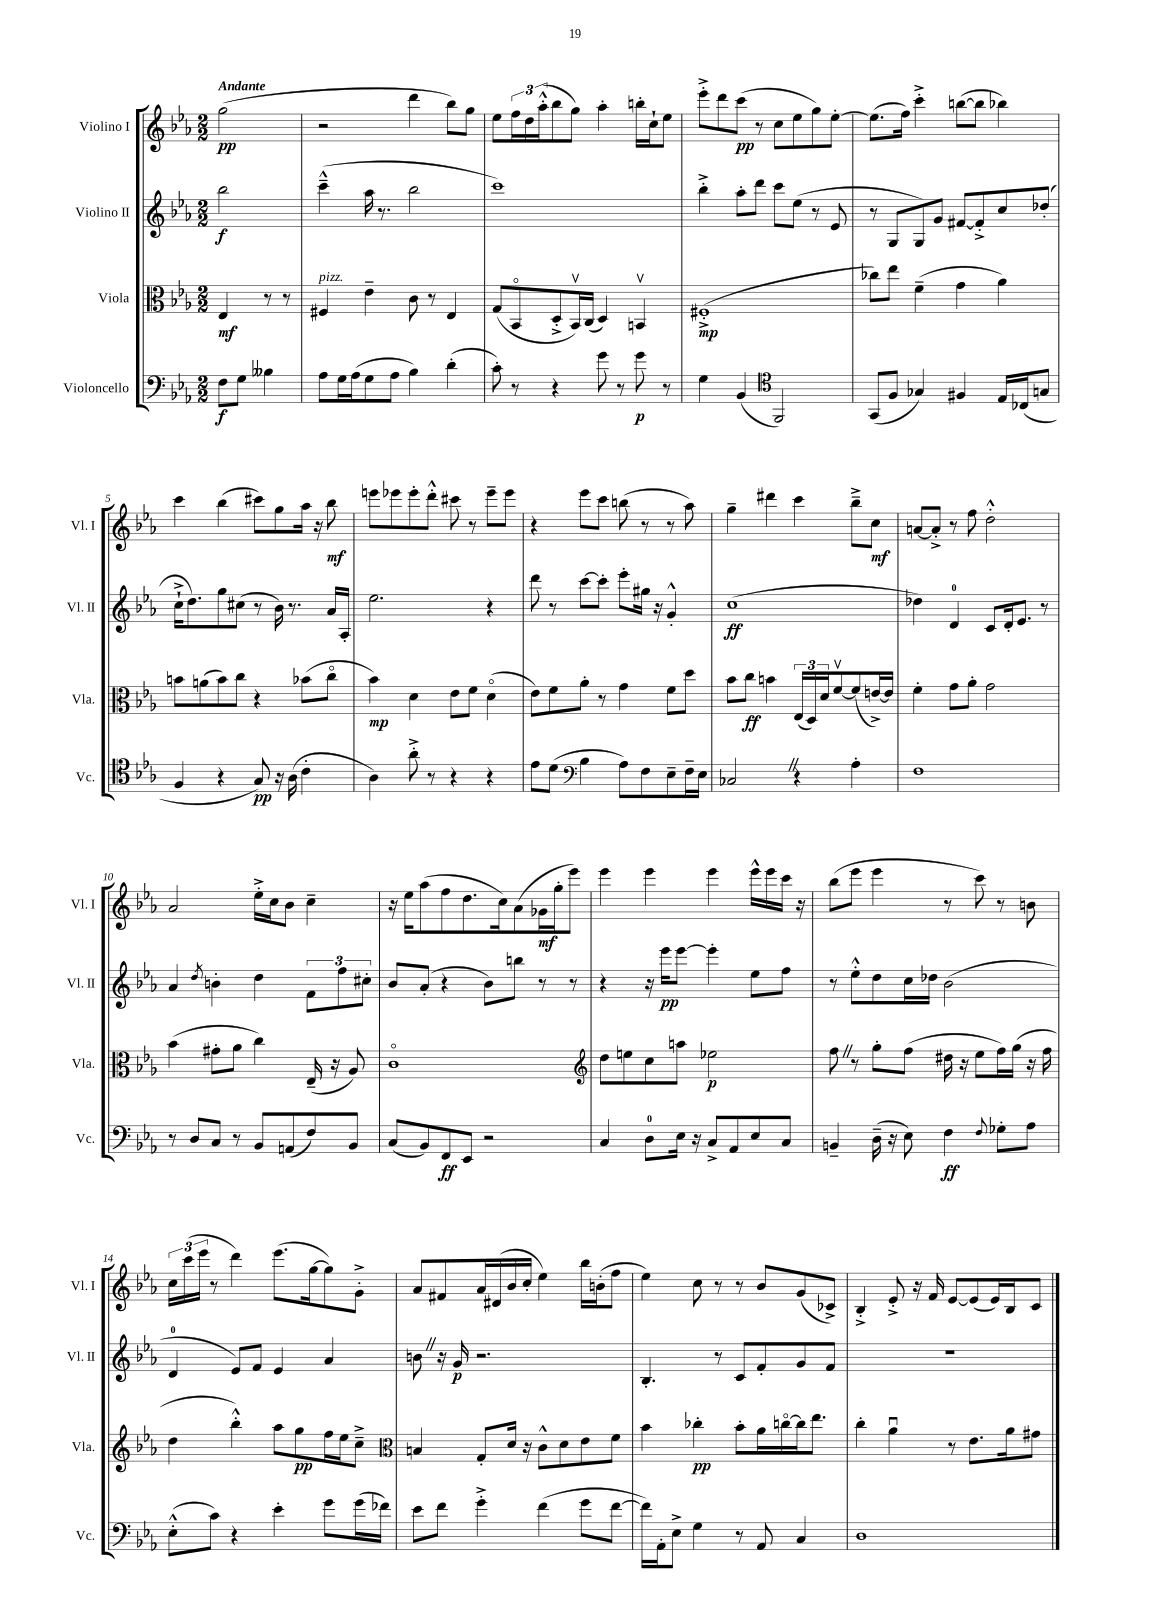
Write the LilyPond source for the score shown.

<<
\new StaffGroup <<
\new Staff = "s0" \with { instrumentName = "Violino I" shortInstrumentName = "Vl. I" } {
    \clef treble \key ees \major \numericTimeSignature \time 2/2 \partial 2 \tempo "Andante"
    g''2\pp( |
    r2 d'''4 bes''8) g''8 |
    ees''8 \tuplet 3/2 { f''16 d''16 aes''16-.-^( } bes''8 g''8) aes''4-. b''16-. c''16-! ees''8 |
    ees'''8-.-> d'''8 c'''8\pp( r8 c''8 ees''8 g''8) ees''8~-. |
    ees''8.( f''16) c'''4-.-> b''8~( b''8 bes''4) |
    c'''4 bes''4( cis'''8) g''8 aes''16 r16 bes''8\mf |
    e'''8 ees'''8 ees'''8-. d'''8-.-^ cis'''8 r8 ees'''8-- ees'''8 |
    r4 ees'''8 c'''8 b''8( r8 r8 aes''8) |
    g''4-- dis'''4 c'''4 bes''8---> c''8\mf |
    a'8~ a'8-.-> r8 f''8 d''2-.-^ |
    aes'2 ees''16-.-> c''16 bes'8 c''4-- |
    r16 ees''16 aes''8( f''8 d''8. c''16) aes'8( ges'16\mf g''16-. ees'''8) |
    ees'''4 ees'''4 ees'''4 ees'''16-^ ees'''16 c'''16 r16 |
    bes''8( ees'''8 ees'''4 r8 c'''8) r8 b'8 |
    \tuplet 3/2 { c''16 c'''16( ees'''16 } r8 d'''4) ees'''8.( g''16~ g''8) g'8-.-> |
    aes'8 fis'8 aes'16 dis'16( bes'16 c''16-. ees''4) bes''16 b'16-.( f''8 |
    ees''4) c''8 r8 r8 bes'8 g'8( ces'8->) |
    bes4-.-> ees'8-.-> r16 f'16 ees'8~ ees'8( ees'16) bes16 c'8 \bar "|." |
}
\new Staff = "s1" \with { instrumentName = "Violino II" shortInstrumentName = "Vl. II" } {
    \clef treble \key ees \major \numericTimeSignature \time 2/2 \partial 2
    bes''2\f |
    c'''4---^( aes''16 r8. bes''2 |
    c'''1) |
    bes''4-.-> aes''8-. d'''8 c'''8 ees''8( r8 ees'8 |
    r8 g8 g8) g'8 fis'8~ fis'8-.-> c''8 des''8-.( |
    c''16-!-> d''8.) g''8 cis''8( r8 bes'16) r8. aes'16 aes16-. |
    ees''2. r4 |
    d'''8 r8 c'''8~ c'''8-. ees'''8-. gis''16 r16 g'4-.-^ |
    c''1\ff( |
    des''4) d'4-0 c'8 d'16-. ees'8. r8 |
    aes'4 \acciaccatura { d''8 } b'4-. d''4 \tuplet 3/2 { f'8 f''8 cis''8-. } |
    bes'8 aes'8-.( r4 bes'8) b''8 r8 r8 |
    r4 r16 ees'''16\pp ees'''8~ ees'''4-. ees''8 f''8 |
    r8 ees''8-.-^ d''8 c''16 des''16 bes'2( |
    d'4-0 ees'8) f'8 ees'4 aes'4 |
    b'8 \once \override BreathingSign.text = \markup { \musicglyph "scripts.caesura.straight" } \breathe r16 g'16\p r2. |
    bes4.-. r8 c'8 f'8-. g'8 f'8 |
    R1 \bar "|." |
}
\new Staff = "s2" \with { instrumentName = "Viola" shortInstrumentName = "Vla." } {
    \clef alto \key ees \major \numericTimeSignature \time 2/2 \partial 2
    ees4\mf r8 r8 |
    fis4^\markup { \italic "pizz." } ees'4-- c'8 r8 ees4 |
    g8( bes,8\flageolet d8-.-> bes,16\upbow) c16( d4) b,4\upbow |
    fis1-.->\mp( |
    ces''8) ees''8 f'4--( g'4 aes'4) |
    b'8 a'8( b'8) c''8 r4 bes'8( c''8\flageolet |
    bes'4\mp) d'4 ees'8 f'8 d'4\flageolet( |
    ees'8) f'8 aes'8-. r8 g'4 f'8 d''8 |
    bes'8 c''8\ff b'4 \tuplet 3/2 { ees16( d16) d'16 } f'8~\upbow f'8( e'16~->) e'16 |
    f'4-. g'8 aes'8-. g'2 |
    bes'4( gis'8-. aes'8 c''4) ees16--( r16 aes8) |
    c'1\flageolet |
    \clef treble d''8 e''8 c''8 a''8 ees''2\p |
    f''8 \once \override BreathingSign.text = \markup { \musicglyph "scripts.caesura.straight" } \breathe r8 g''8-. f''8( dis''16 r16 ees''8 f''16) g''16( r16 f''16 |
    d''4 bes''4-.-^) aes''8 g''8\pp f''16 ees''16 c''8---> |
    \clef alto b4 g8-. d'16 r16 c'8-^ d'8 ees'8 f'8 |
    bes'4 ces''4-.\pp bes'8-. aes'16 c''16~\flageolet c''16 ees''8. |
    c''4-. aes'4\downbow r8 ees'8. aes'16 gis'8 \bar "|." |
}
\new Staff = "s3" \with { instrumentName = "Violoncello" shortInstrumentName = "Vc." } {
    \clef bass \key ees \major \numericTimeSignature \time 2/2 \partial 2
    f8\f g8 beses4 |
    aes8 g16 aes16( g8 aes8 bes4) d'4-.( |
    c'8-.) r8 r4 g'8 r8 g'8\p r8 |
    g4 bes,4( \clef tenor f,2) |
    g,8( f8 ges4) fis4 ees16 ces16( g8 |
    f4 r4 g8\pp) r16 aes16( c'4-. |
    aes4) aes'8-.-> r8 r4 r4 |
    ees'8 d'8( \clef bass bes4 aes8) f8 ees8-- f16-- ees16 |
    ces2 \once \override BreathingSign.text = \markup { \musicglyph "scripts.caesura.straight" } \breathe r4 aes4-. |
    f1 |
    r8 d8 c8 r8 bes,8 a,8( f8) bes,8 |
    c8( bes,8) f,8\ff ees,8 r2 |
    c4 d8-0 ees16 r16 c8-> aes,8 ees8 c8 |
    b,4-- d16--( r16 ees8) f4\ff \appoggiatura { f8 } ges8-. aes8 |
    ees8-.-^( c'8) r4 ees'4-. g'8 g'16( fes'16) |
    ees'8 f'8 g'4-.-> f'4( g'8 f'8~ |
    f'16) aes,16-. ees8-> g4 r8 aes,8 c4 |
    d1 \bar "|." |
}
>>
>>
